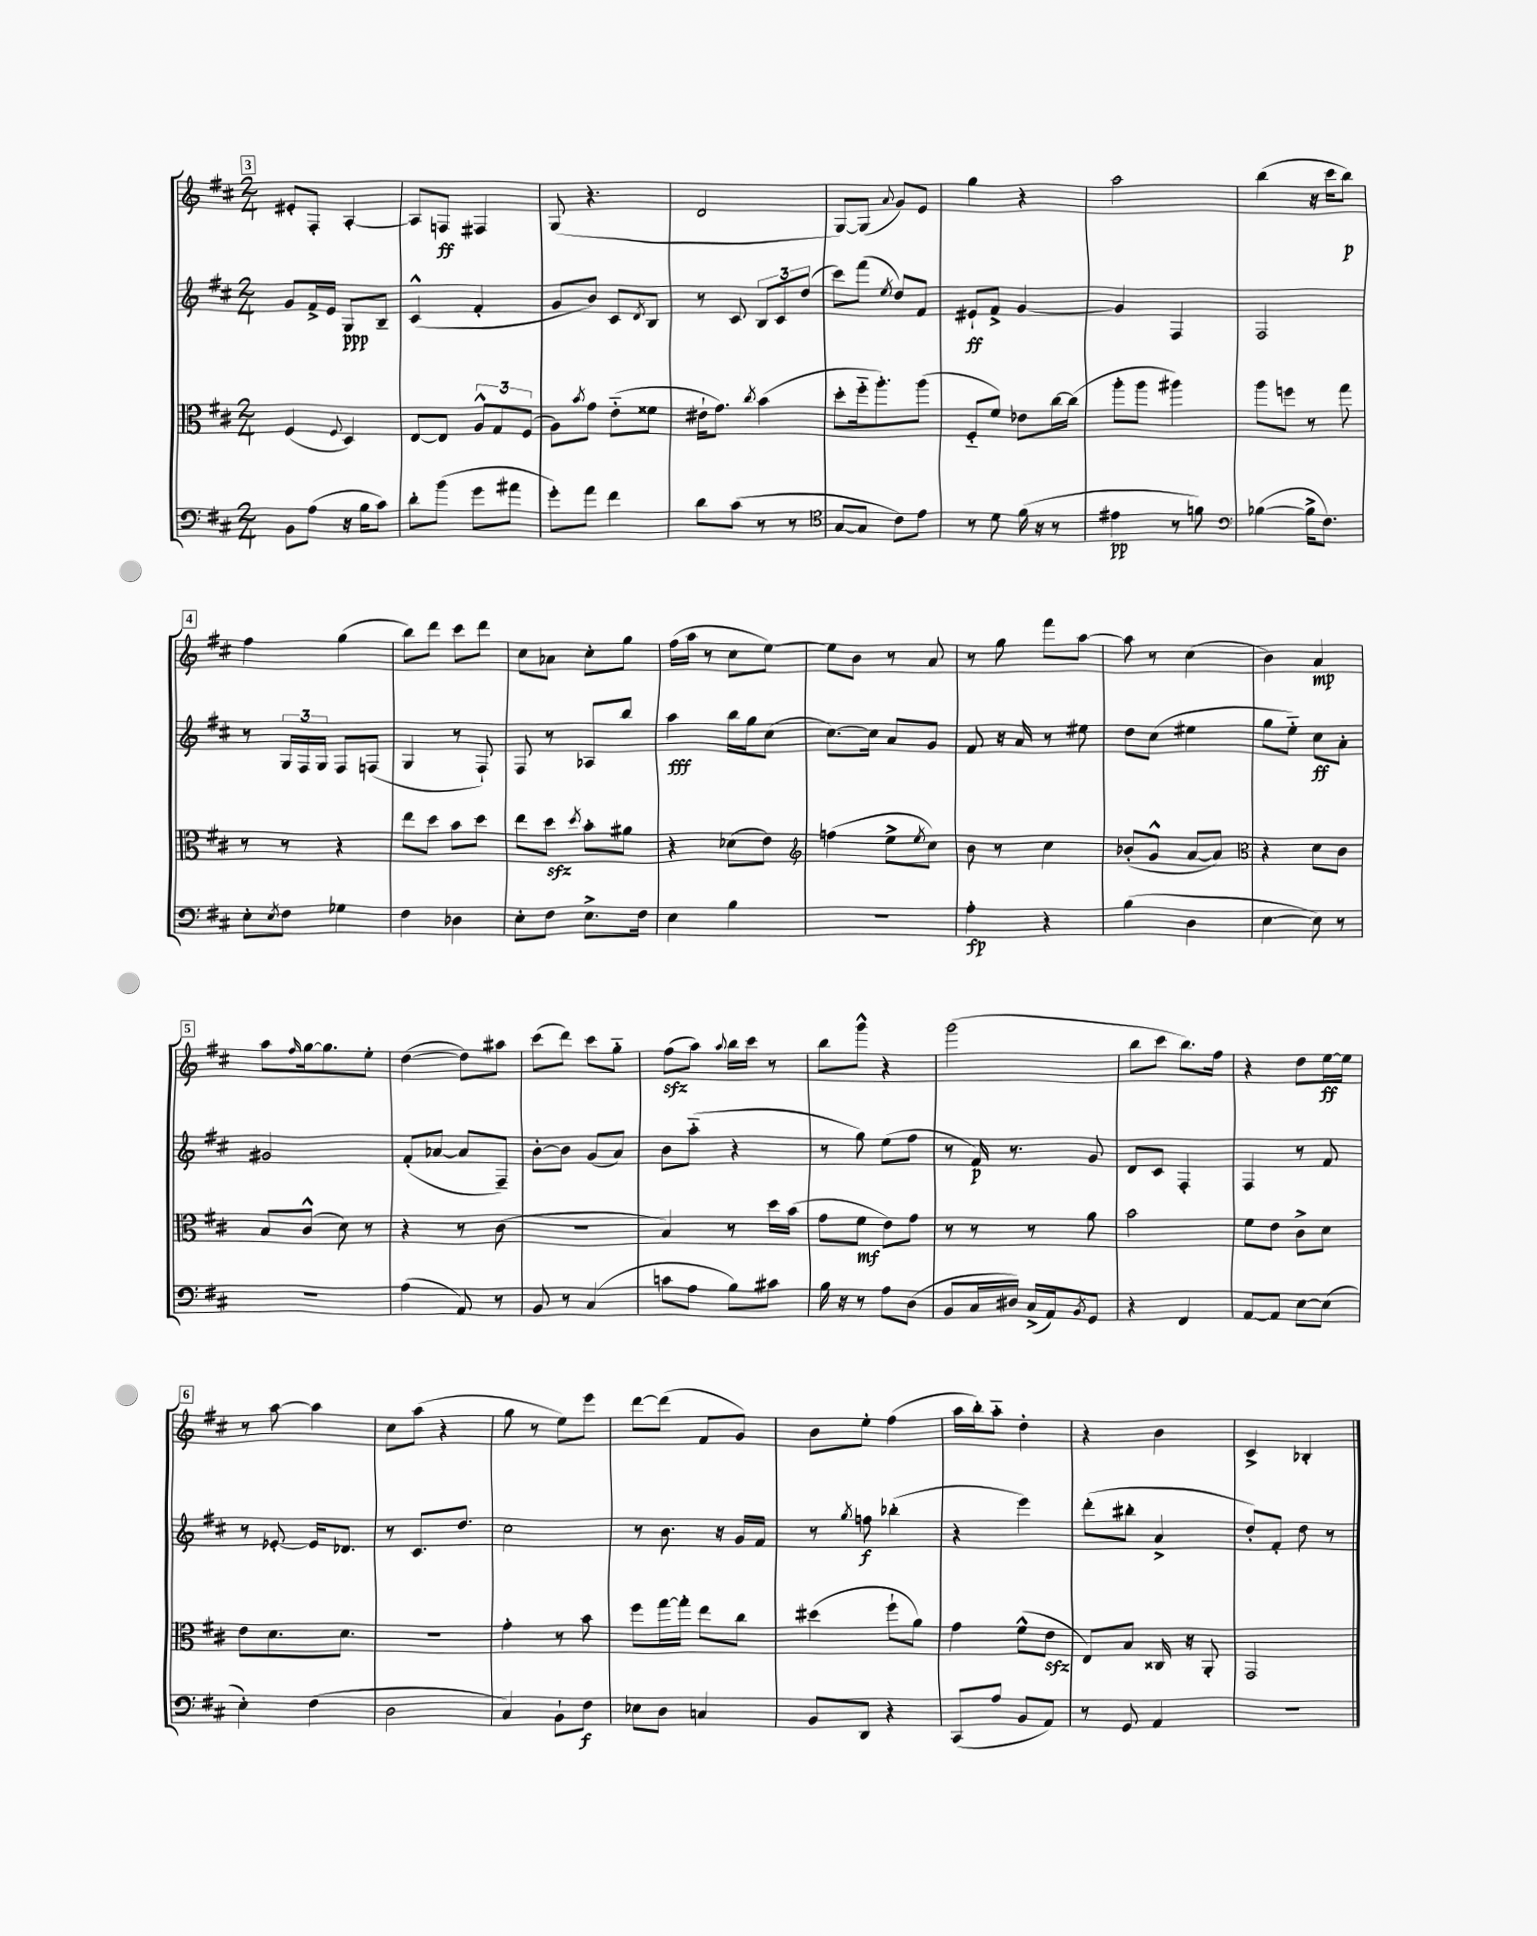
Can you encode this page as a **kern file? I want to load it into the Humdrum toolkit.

**kern	**kern	**kern	**kern
*staff4	*staff3	*staff2	*staff1
*clefF4	*clefC3	*clefG2	*clefG2
*k[f#c#]	*k[f#c#]	*k[f#c#]	*k[f#c#]
*M2/4	*M2/4	*M2/4	*M2/4
8BB	(4F#	8g	8e#'
(8A	.	16f#^	8F#'
.	.	16e	.
.	8qqF#	.	.
16r	4D)	8G	[4A'
16B	.	.	.
8c#)	.	8B~	.
=	=	=	=
8d'	[8E	(4c#^^	8A]
(8b	8E]	.	8F
8g	12A^^	4f#'	4F#
.	12G	.	.
8a#	.	.	.
.	(12F#	.	.
=	=	=	=
8g')	8A)	8g	(8G
.	8qb	.	.
8a	8g	8b)	4.r
4f#	(8e'~	8c#	.
.	.	8qd	.
.	8f##	8B	.
=	=	=	=
8d	16e#`	8r	2d
.	8.g)	.	.
(8c#	.	8c#	.
.	8qcc#	.	.
8r	(4b	12B	.
.	.	12c#	.
8r	.	.	.
.	.	(12dd	.
=	=	=	=
*clefC4	*	*	*
[8G	8dd'	8ccc#)	[8G)
8G]	16ff#'~	(8fff#	(8G]
.	8.aa')	.	.
.	.	8qee	8qqa
8c#)	.	8dd)	8g)
8e	(8aa	8f#	8e
=	=	=	=
8r	8F#'~	8e#`	4gg
8d	8f#)	8f#^	.
(16f#	8e-	[4g	4r
16r	.	.	.
8r	[16cc#	.	.
.	(16cc#]	.	.
=	=	=	=
4e#	8aa'	4g]	2aa
.	8aa	.	.
8r	4aa#)	4F#	.
8f)	.	.	.
=	=	=	=
*clefF4	*	*	*
([4B-	8aa	2F#	(4bb
.	8ff	.	.
16B-^]	8r	.	16r
8.F#)	.	.	16ccc#
.	8gg	.	8bb)
=	=	=	=
8E'	8r	8r	4ff#
8qE	.	.	.
8F#	8r	24G	.
.	.	24F#	.
.	.	24G	.
4G-	4r	8F#	(4gg
.	.	(8F	.
=	=	=	=
4F#	8ee	4G	8bb)
.	8dd	.	8ddd
4D-	8b	8r	8ccc#
.	8dd	8F#`)	8ddd
=	=	=	=
8E'	8ee	8F#	8cc#
8F#	8dd	8r	8a-
.	8qdd	.	.
8.E^	8b'	8A-	8cc#'
.	8a#	8bb	8gg
16F#	.	.	.
=	=	=	=
4E	4r	4aa	(16ff#
.	.	.	16aa
.	.	.	8r
4B	(8d-	16bb	8cc#
.	.	16gg	.
.	8e)	(8cc#	[8ee)
=	=	=	=
*	*clefG2	*	*
2r	(4ff	[8.cc#)	8ee]
.	.	.	8b
.	.	16cc#]	.
.	8ee^	8a	8r
.	8qee	.	.
.	8cc#)	8g	8a
=	=	=	=
4A'	8b	8f#	8r
.	8r	16r	8gg
.	.	16a	.
4r	4cc#	8r	8fff#
.	.	8ee#	[8aa
=	=	=	=
(4B	(8b-'	8dd	8aa]
.	8g^^	(8cc#	8r
4D	[8a	4ee#	(4cc#
.	8a])	.	.
=	=	=	=
*	*clefC3	*	*
[4E	4r	8gg	4b)
.	.	8ee'~)	.
8E])	8d	8cc#	4a
8r	8c#	8a'	.
=	=	=	=
2r	8B	2g#	8aa
.	.	.	16qqff#
.	(8c#^^	.	[16gg
.	.	.	8.gg]
.	8d)	.	.
.	8r	.	8ee'
=	=	=	=
(4A	4r	(8f#'	([4dd
.	.	[8a-	.
8AA)	8r	8a-]	8dd])
8r	(8c#	8F#~)	8aa#
=	=	=	=
8BB	2r	[8b'	(8ccc#
8r	.	8b]	8ddd)
(4C#	.	(8g	8ccc#
.	.	8a)	8gg'~
=	=	=	=
8c	4B)	8b	(8ff#
8A	.	(8aa'~	8aa)
.	.	.	8qqaa
8B)	8r	4r	16bb
.	.	.	16ccc#
8c#	16dd	.	8r
.	(16b	.	.
=	=	=	=
16B	8g	8r	8bb
16r	.	.	.
8r	8f#	8gg)	8ggg^^
8A	8e)	(8ee	4r
(8D	8g	8ff#	.
=	=	=	=
8BB	8r	8r	(2ggg
16C#	8r	16f#)	.
16D#)	.	8.r	.
(16C#^	8r	.	.
16AA)	.	.	.
8qBB	.	.	.
8GG	8a	8g	.
=	=	=	=
4r	2b	8d	8bb
.	.	8c#	8ccc#
4FF#	.	4F#'	8.bb)
.	.	.	16ff#
=	=	=	=
[8AA	8f#	4F#	4r
8AA]	8e	.	.
[8E	8c#^	8r	8dd
(8E]	8d	8f#	[16ee
.	.	.	16ee]
=	=	=	=
4E')	8e	8r	8r
.	8.d	[8e-'	[8aa
(4F#	.	16e-]	4aa]
.	8.d	8.d-	.
=	=	=	=
2D	2r	8r	8cc#
.	.	8.c#	(8aa
.	.	.	4r
.	.	8.dd	.
=	=	=	=
4C#)	4g'	2cc#	8gg
.	.	.	8r
8BB`	8r	.	8ee)
8F#	8b	.	8eee
=	=	=	=
8E-	8ff#	8r	[8ddd
8D	[16gg	8.b	(8ddd]
.	16gg']	.	.
4C	8ee	.	8f#
.	.	16r	.
.	8cc#	16g	8g)
.	.	16f#	.
=	=	=	=
8BB	(4dd#	8r	8b
.	.	8qgg	.
8DD	.	8ff	8ee'
4r	8ff#`	(4bb-'	(4ff#
.	8a)	.	.
=	=	=	=
(8CC#	4g	4r	16aa
.	.	.	16bb')
8A	.	.	8aa'~
8BB	(8f#^^	4eee)	4dd'
8AA)	8e	.	.
=	=	=	=
8r	8E)	(8ddd'	4r
8GG	8B	8bb#'	.
4AA	16C##	4a^	4b
.	16r	.	.
.	8AA'	.	.
=	=	=	=
2r	2GG	8dd')	4c#^
.	.	8f#'	.
.	.	8dd	4B-'
.	.	8r	.
==	==	==	==
*-	*-	*-	*-
